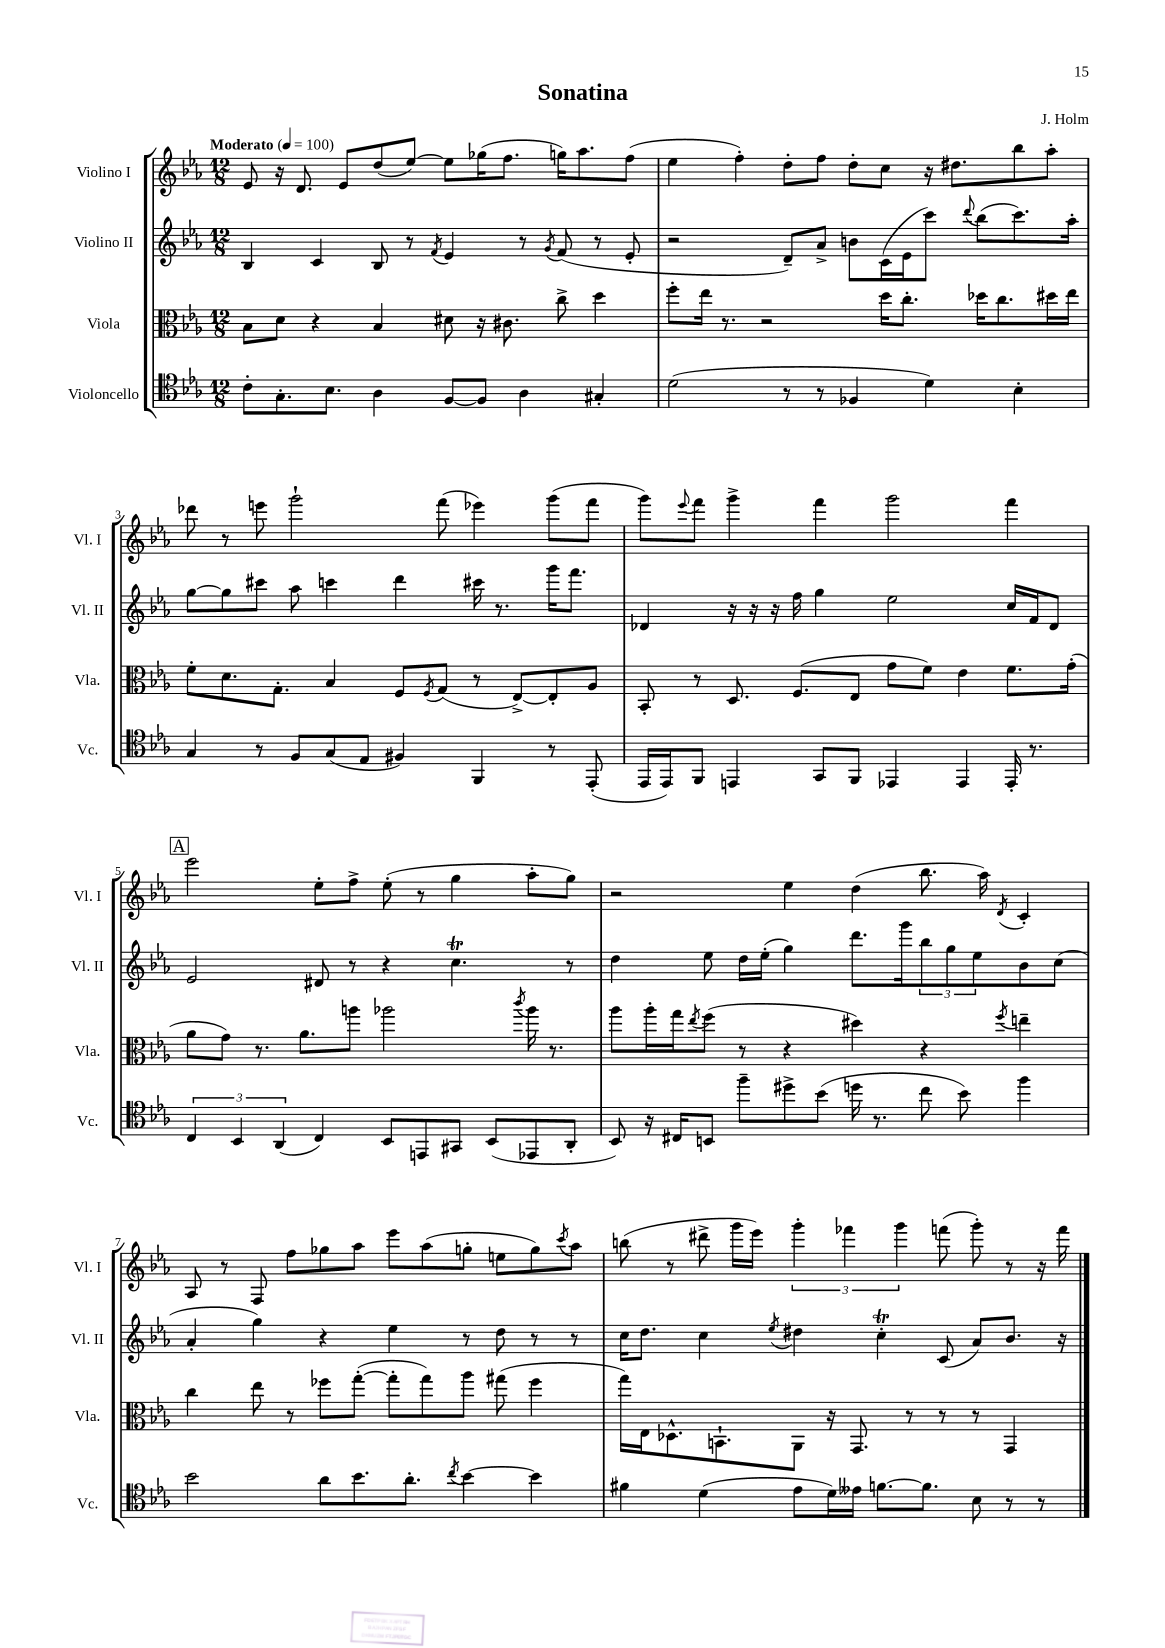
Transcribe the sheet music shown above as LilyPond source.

\header { title = "Sonatina" composer = "J. Holm" }
<<
\new StaffGroup <<
\new Staff = "s0" \with { instrumentName = "Violino I" shortInstrumentName = "Vl. I" } {
    \clef treble \key ees \major \numericTimeSignature \time 12/8 \tempo "Moderato" 4 = 100
    ees'8 r16 d'8. ees'8 d''8( ees''8~) ees''8 ges''16( f''8. g''16) aes''8. f''8( |
    ees''4 f''4-.) d''8-. f''8 d''8-. c''8 r16 dis''8. bes''8 aes''8-. |
    des'''8 r8 e'''8 g'''2-! f'''8( ees'''4) g'''8( f'''8 |
    g'''8) \appoggiatura { ees'''8 } f'''8 g'''4-> f'''4 g'''2 f'''4 |
    \mark \markup { \box "A" } ees'''2 ees''8-. f''8-> ees''8-.( r8 g''4 aes''8-. g''8) |
    r2 ees''4 d''4( bes''8. aes''16) \acciaccatura { d'8 } c'4-. |
    aes8 r8 f8 f''8 ges''8 aes''8 ees'''8 aes''8( g''8-. e''8 g''8) \acciaccatura { c'''8 } aes''8 |
    b''8( r8 dis'''8-> g'''16 ees'''16) \tuplet 3/2 { g'''4-. fes'''4 g'''4 } f'''8( g'''8-.) r8 r16 f'''16 \bar "|." |
}
\new Staff = "s1" \with { instrumentName = "Violino II" shortInstrumentName = "Vl. II" } {
    \clef treble \key ees \major \numericTimeSignature \time 12/8
    bes4 c'4 bes8 r8 \acciaccatura { f'8 } ees'4 r8 \acciaccatura { g'8 } f'8( r8 ees'8-. |
    r2 d'8--) aes'8-> b'8 c'16( ees'16 c'''8) \appoggiatura { d'''8 } bes''8( c'''8.) aes''16-. |
    g''8~ g''8 cis'''8 aes''8 c'''4 d'''4 cis'''16 r8. g'''16 f'''8. |
    des'4 r16 r16 r16 f''16 g''4 ees''2 c''16 f'16 des'8 |
    \mark \markup { \box "A" } ees'2 dis'8 r8 r4 c''4.\trill r8 |
    d''4 ees''8 d''16 ees''16-.( g''4) d'''8. g'''16 \tuplet 3/2 { bes''8 g''8 ees''8 } bes'8 c''8( |
    aes'4-. g''4) r4 ees''4 r8 d''8 r8 r8 |
    c''16 d''8. c''4 \acciaccatura { ees''8 } dis''4 c''4-.\trill c'8( aes'8) bes'8. r16 \bar "|." |
}
\new Staff = "s2" \with { instrumentName = "Viola" shortInstrumentName = "Vla." } {
    \clef alto \key ees \major \numericTimeSignature \time 12/8
    bes8 d'8 r4 bes4 dis'8 r16 cis'8. c''8-> d''4 |
    f''8-. ees''16 r8. r2 d''16 c''8.-. des''16 c''8. dis''16 ees''16 |
    f'8-. d'8. g8.-. bes4 f8 \acciaccatura { f8 } g8( r8 ees8~->) ees8-. aes8 |
    bes,8-. r8 d8. f8.( ees8 g'8 f'8) ees'4 f'8. g'16-.( |
    \mark \markup { \box "A" } aes'8 g'8) r8. aes'8. a''8 aes''2 \acciaccatura { c'''8 } aes''16 r8. |
    aes''8 aes''16-. g''16 \acciaccatura { ees''8 } f''8( r8 r4 dis''4) r4 \acciaccatura { f''8 } e''4-- |
    c''4 ees''8 r8 fes''8 g''8~-.( g''8-. g''8) aes''8 gis''8( fes''4 |
    g''16) ees16 des8.-^ b,8.-! aes,8 r16 g,8. r8 r8 r8 g,4 \bar "|." |
}
\new Staff = "s3" \with { instrumentName = "Violoncello" shortInstrumentName = "Vc." } {
    \clef tenor \key ees \major \numericTimeSignature \time 12/8
    c'8-. g8.-. bes8. aes4 f8~ f8 aes4 gis4-. |
    d'2( r8 r8 fes4 d'4) bes4-. |
    g4 r8 f8 g8( ees8 fis4) f,4 r8 ees,8-.( |
    ees,16 ees,16) f,8 e,4 g,8 f,8 ees,4 ees,4 ees,16-. r8. |
    \mark \markup { \box "A" } \tuplet 3/2 { c4 bes,4 aes,4( } c4) bes,8 e,8 gis,8 bes,8( ees,8 aes,8-. |
    bes,8) r16 cis16 b,8 f''8-- dis''8-> bes'8( d''16 r8. c''8 bes'8) f''4 |
    bes'2 aes'8 bes'8. aes'8.-. \acciaccatura { c''8 } bes'4~ bes'4 |
    fis'4 d'4( ees'8 d'16) eeses'16 f'8.~ f'8. bes8 r8 r8 \bar "|." |
}
>>
>>
